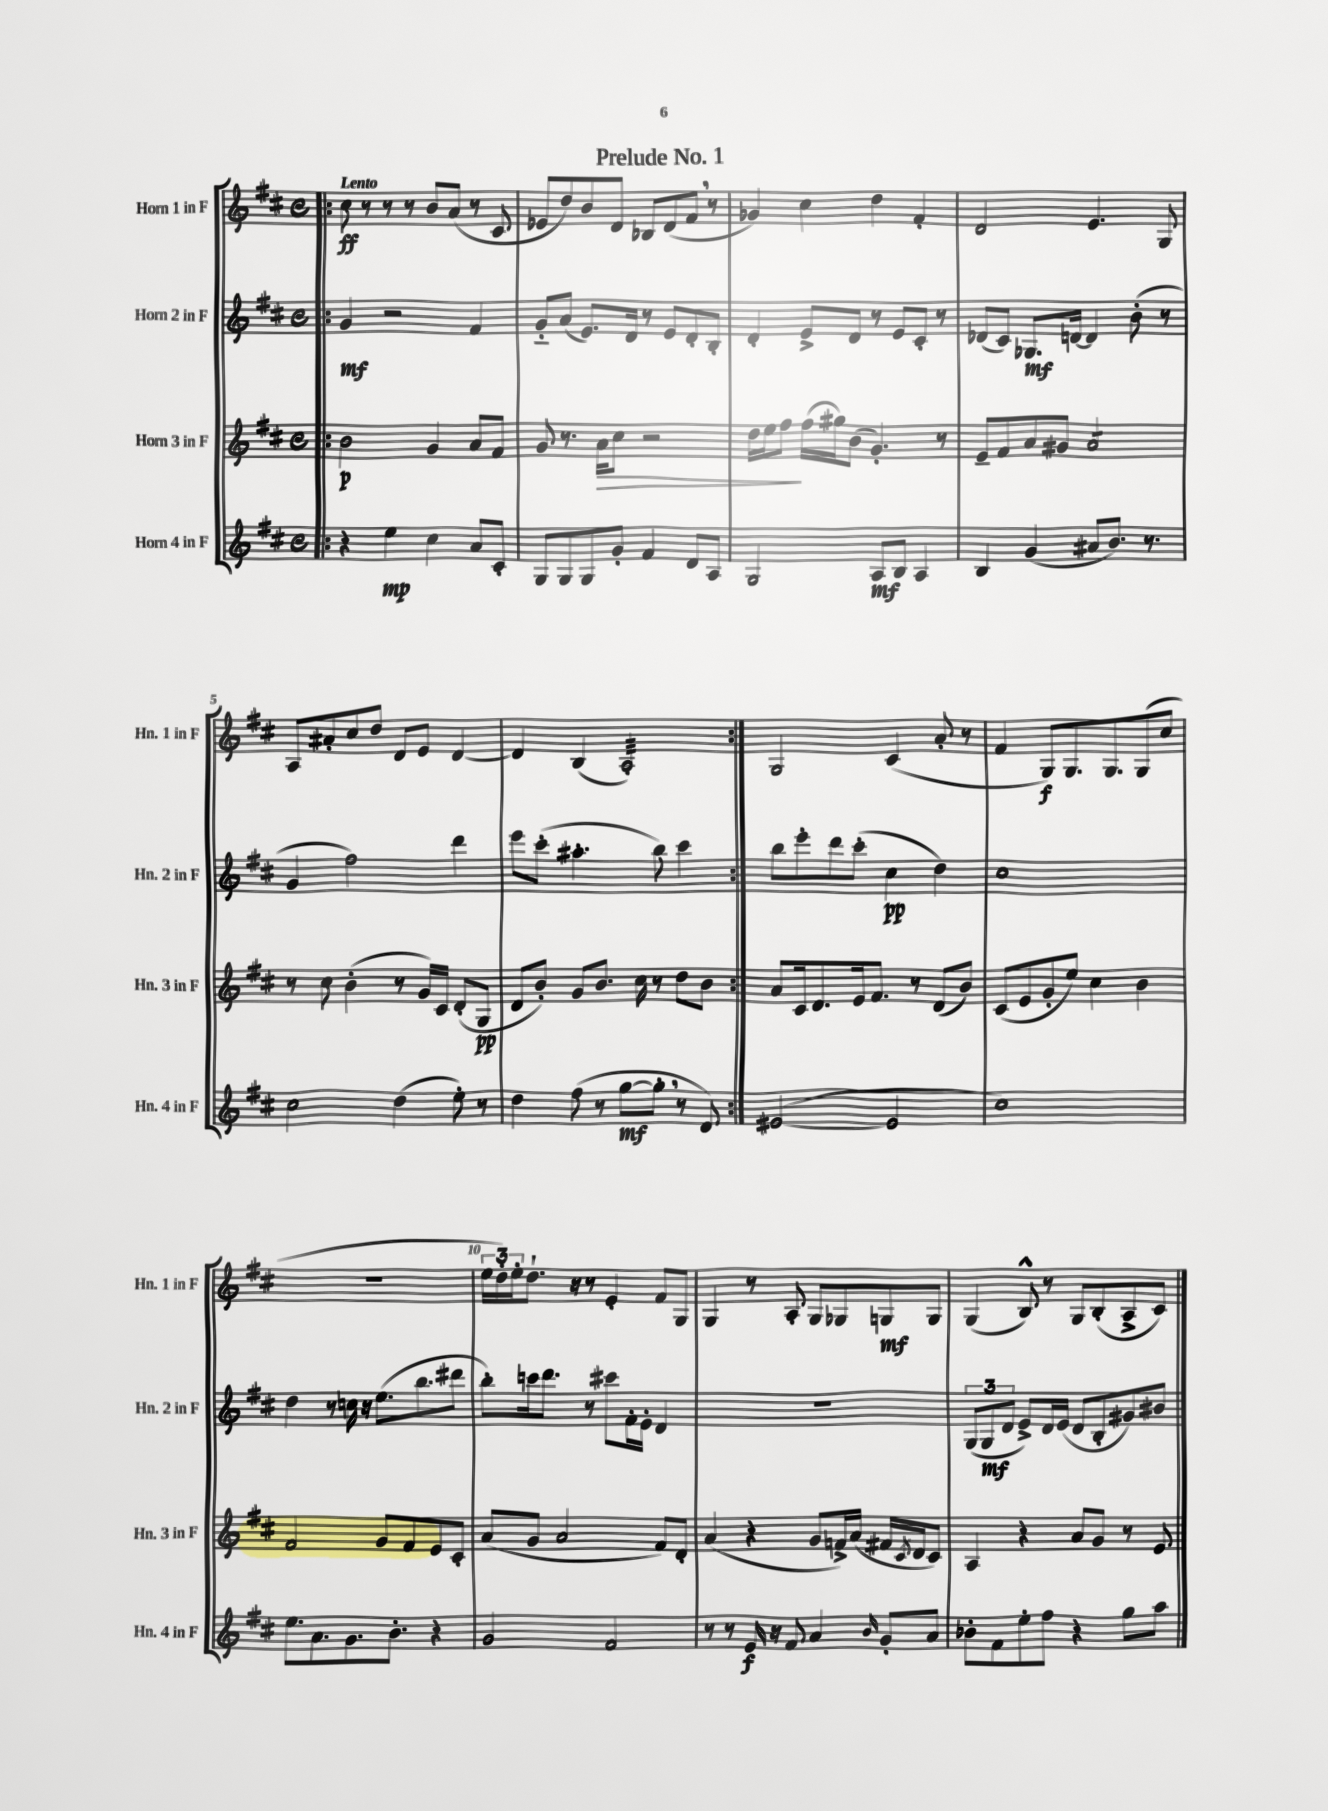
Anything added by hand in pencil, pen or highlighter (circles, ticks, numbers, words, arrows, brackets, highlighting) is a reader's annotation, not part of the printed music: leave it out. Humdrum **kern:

**kern	**kern	**kern	**kern
*staff4	*staff3	*staff2	*staff1
*clefG2	*clefG2	*clefG2	*clefG2
*k[f#c#]	*k[f#c#]	*k[f#c#]	*k[f#c#]
*M4/4	*M4/4	*M4/4	*M4/4
*met(c)	*met(c)	*met(c)	*met(c)
=!|:	=!|:	=!|:	=!|:
4r	2b	4g	8cc#
.	.	.	8r
4ee	.	2r	8r
.	.	.	8r
4cc#	4g	.	8b
.	.	.	(8a
8a	8a	4f#	8r
8c#'	8f#	.	8c#
=	=	=	=
8G	8g	8g'~	8e-
8G	8.r	(8a	8dd)
8G	.	8.e)	8b
.	16a	.	.
8g'	8cc#	.	8d
.	.	16d	.
4f#	2r	8r	8B-
.	.	8e	(8d
8d	.	8d'	8f#
8A	.	8B'	8r
=	=	=	=
2G	16dd	4d'	4g-)
.	16ee	.	.
.	8ff#	.	.
.	(16ff#	8e^	4cc#
.	16gg#)	.	.
.	(8b	8d	.
8A	4.g')	8r	4dd
8B	.	8e	.
4A	.	8c#'	4f#'
.	8r	8r	.
=	=	=	=
4B	8e~	(8d-	2d
.	8f#	8c#)	.
(4g	8a	8.G-	.
.	8g#	.	.
.	.	[16d	.
8a#	2a	4d]	4.e
8.b)	.	.	.
.	.	(8b'	.
8.r	.	.	.
.	.	8r	8G
=	=	=	=
2cc#	8r	4g	8A
.	8cc#	.	8a#'
.	(4b'	2ff#)	8cc#
.	.	.	8dd
(4dd	8r	.	8d
.	16g)	.	8e
.	16c#	.	.
8ee')	(8d'	4ddd	[4d
8r	8G	.	.
=	=	=	=
4dd	8d	8eee	4d]
.	8b')	(8ccc#'	.
(8ff#	8g	4.aa#'	(4B
8r	8.b	.	.
[8gg	.	.	2A')
.	16cc#	.	.
8gg']	8r	8bb)	.
8r	8dd	4ccc#	.
8d)	8b	.	.
=:|!	=:|!	=:|!	=:|!
([2e#	8a	8bb	2G
.	16c#	8eee'	.
.	8.d	.	.
.	.	8ddd	.
.	16e	(8ccc#'	.
.	8.f#	.	.
2e#]	.	4cc#	(4c#
.	8r	.	.
.	(8d	4dd)	8a'
.	8b)	.	8r
=	=	=	=
1cc#)	(8c#	1cc#	4f#
.	8e	.	.
.	8g'	.	8G)
.	8ee)	.	8.G
.	4cc#	.	.
.	.	.	8.G
.	4b	.	(8G
.	.	.	8cc#
=	=	=	=
8.ee	2f#	4dd	1r
8.a	.	.	.
.	.	8r	.
8.g	.	16cc	.
.	.	16r	.
.	8g	(8.ee	.
8.b'	.	.	.
.	8f#	.	.
.	.	8.bb	.
4r	8e	.	.
.	8c#'	8ddd#	.
=	=	=	=
2g	(8a	8bb')	24ee
.	.	.	24dd')
.	.	.	24ee'
.	8g	16ccc	8.dd`
.	.	8.ddd	.
.	2a	.	.
.	.	.	16r
.	.	8r	8r
2f#	.	8ccc#	4e'
.	.	16f#'	.
.	.	16e'	.
.	8f#)	4d	8f#
.	8d'	.	8G
=	=	=	=
8r	(4a	1r	4G
8r	.	.	.
16e	4r	.	8r
16r	.	.	.
8f#	.	.	8A'
4a	8g	.	8G
.	16f^)	.	8G-
.	(16a	.	.
16qqb	.	.	.
8g'	16f#	.	8G
.	8qc#	.	.
.	16d	.	.
8a	8c#)	.	8G
=	=	=	=
8b-'	4A	(12G	(4G
.	.	12G	.
8f#	.	.	.
.	.	12d	.
8ee'	4r	8e^)	8B^^)
8ff#	.	16d	8r
.	.	(16e	.
4r	8a	8d	8G
.	8g	8B'	(8B'
8gg	8r	8g#)	8A^
8aa	8e	8b#	8c#)
==	==	==	==
*-	*-	*-	*-
